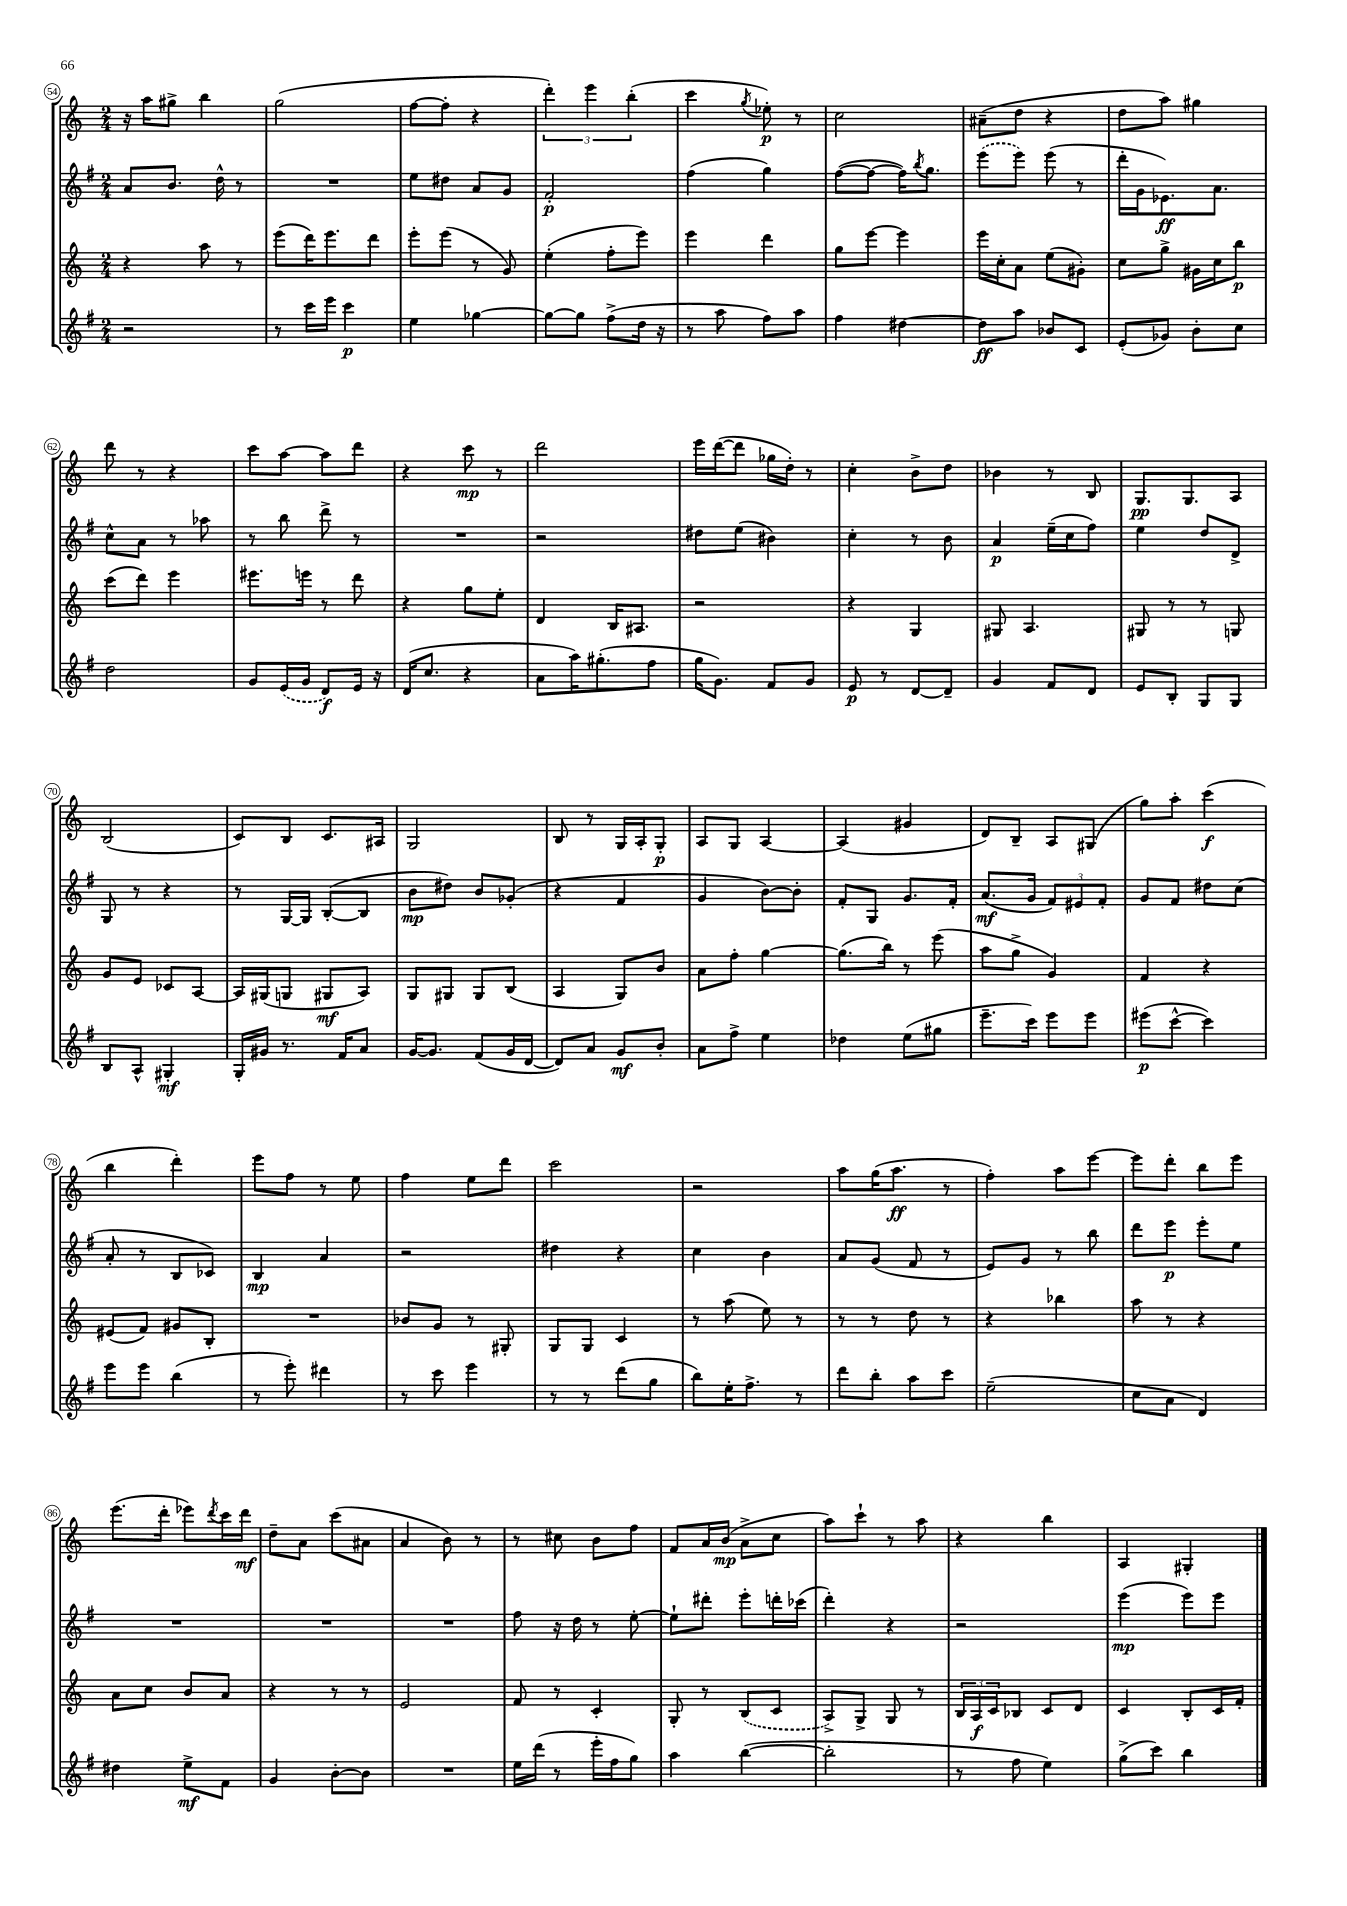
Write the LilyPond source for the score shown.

<<
\new StaffGroup <<
\new Staff = "s0" {
    \clef treble \key c \major \numericTimeSignature \time 2/4
    r16 a''16 gis''8-> b''4 |
    g''2( |
    f''8~ f''8-. r4 |
    \tuplet 3/2 { d'''4-.) e'''4 b''4-.( } |
    c'''4 \acciaccatura { g''8 } ees''8-.\p) r8 |
    c''2 |
    ais'8--( d''8 r4 |
    d''8 a''8) gis''4 |
    d'''8 r8 r4 |
    c'''8 a''8~ a''8 d'''8 |
    r4 c'''8\mp r8 |
    d'''2 |
    e'''16 d'''16~( d'''8 ges''16 d''16-.) r8 |
    c''4-. b'8-> d''8 |
    bes'4 r8 b8 |
    g8.\pp g8. a8 |
    b2( |
    c'8) b8 c'8. ais16 |
    g2 |
    b8 r8 g16 a16-. g8-.\p |
    a8 g8 a4~ |
    a4( gis'4 |
    d'8) b8-- a8 gis8( |
    g''8) a''8-. c'''4\f( |
    b''4 d'''4-.) |
    e'''8 f''8 r8 e''8 |
    f''4 e''8 d'''8 |
    c'''2 |
    r2 |
    a''8 g''16( a''8.\ff r8 |
    f''4-.) a''8 e'''8~ |
    e'''8 d'''8-. b''8 e'''8 |
    e'''8.( d'''16-. ees'''8) \acciaccatura { d'''8 } c'''16 d'''16\mf |
    d''8-- a'8 c'''8( ais'8 |
    a'4 b'8) r8 |
    r8 cis''8 b'8 f''8 |
    f'8 a'16 b'16\mp( a'8-> c''8 |
    a''8) c'''8-! r8 a''8 |
    r4 b''4 |
    a4 gis4-. \bar "|." |
}
\new Staff = "s1" {
    \clef treble \key g \major \numericTimeSignature \time 2/4
    a'8 b'8. d''16-^ r8 |
    R2 |
    e''8 dis''8 a'8 g'8 |
    fis'2-.\p |
    fis''4( g''4) |
    fis''8~( fis''8~ fis''16) \acciaccatura { b''8 } g''8. |
    \once \slurDashed e'''8( e'''8) e'''8( r8 |
    d'''16-. g'16 ees'8.\ff) a'8. |
    c''8-^ a'8 r8 aes''8 |
    r8 b''8 d'''8-> r8 |
    R2 |
    r2 |
    dis''8 e''8( bis'4) |
    c''4-. r8 b'8 |
    a'4\p e''16--( c''16 fis''8) |
    e''4 d''8 d'8-> |
    g8 r8 r4 |
    r8 g16~ g16 b8~-.( b8 |
    b'8\mp dis''8) b'8 ges'8-.( |
    r4 fis'4 |
    g'4 b'8~) b'8-. |
    fis'8-. g8 g'8. fis'16-. |
    a'8.\mf( g'16 \tuplet 3/2 { fis'8) eis'8 fis'8-. } |
    g'8 fis'8 dis''8 c''8( |
    a'8-. r8 b8 ces'8) |
    b4\mp a'4 |
    r2 |
    dis''4 r4 |
    c''4 b'4 |
    a'8 g'8( fis'8 r8 |
    e'8) g'8 r8 b''8 |
    d'''8 e'''8\p e'''8-. e''8 |
    R2 |
    R2 |
    R2 |
    fis''8 r16 d''16 r8 e''8~-. |
    e''8-! dis'''8-. e'''8-. d'''16-. ces'''16( |
    d'''4-.) r4 |
    r2 |
    e'''4\mp( e'''8) e'''8 \bar "|." |
}
\new Staff = "s2" {
    \clef treble \key c \major \numericTimeSignature \time 2/4
    r4 a''8 r8 |
    e'''8( d'''16) e'''8. d'''8 |
    e'''8-. e'''8( r8 g'8) |
    e''4-.( f''8-. e'''8) |
    e'''4 d'''4 |
    g''8 e'''8~ e'''4 |
    e'''16 c''16-. a'8 e''8( gis'8-.) |
    c''8 g''8-> gis'16 c''16 b''8\p |
    c'''8( d'''8) e'''4 |
    eis'''8. e'''16 r8 d'''8 |
    r4 g''8 e''8-. |
    d'4 b16 ais8. |
    r2 |
    r4 g4 |
    gis8 a4. |
    gis8 r8 r8 g8 |
    g'8 e'8 ces'8 a8~ |
    a16 gis16( g8 gis8\mf a8) |
    g8 gis8 gis8 b8( |
    a4 g8) b'8 |
    a'8 f''8-. g''4~ |
    g''8.( b''16) r8 e'''8( |
    a''8 g''8-> g'4) |
    f'4 r4 |
    eis'8( f'8) gis'8 b8-. |
    R2 |
    bes'8 g'8 r8 gis8-. |
    g8 g8 c'4 |
    r8 a''8( e''8) r8 |
    r8 r8 d''8 r8 |
    r4 bes''4 |
    a''8 r8 r4 |
    a'8 c''8 b'8 a'8 |
    r4 r8 r8 |
    e'2 |
    f'8 r8 c'4-. |
    g8-. r8 \once \slurDashed b8( c'8 |
    a8->) g8-> g8 r8 |
    \tuplet 3/2 { b16 a16\f c'16 } bes8 c'8 d'8 |
    c'4 b8-. c'16 f'16-. \bar "|." |
}
\new Staff = "s3" {
    \clef treble \key g \major \numericTimeSignature \time 2/4
    r2 |
    r8 c'''16 e'''16 c'''4\p |
    e''4 ges''4~ |
    ges''8~ ges''8 fis''8->( d''16 r16 |
    r8 a''8 fis''8) a''8 |
    fis''4 dis''4~ |
    dis''8\ff a''8 bes'8 c'8 |
    e'8-.( ges'8) b'8-. c''8 |
    d''2 |
    g'8 \once \slurDashed e'16( g'16 d'8\f) e'16 r16 |
    d'16( c''8. r4 |
    a'8 a''16) gis''8.-.( fis''8 |
    g''16 g'8.) fis'8 g'8 |
    e'8\p r8 d'8~ d'8-- |
    g'4 fis'8 d'8 |
    e'8 b8-. g8 g8 |
    b8 a8-^ gis4-.\mf |
    g16-. gis'16 r8. fis'16 a'8 |
    g'16~ g'8. fis'8( g'16 d'16~ |
    d'8) a'8 g'8\mf b'8-. |
    a'8 fis''8-> e''4 |
    des''4 e''8( gis''8 |
    e'''8.-- c'''16) e'''8 e'''8 |
    eis'''8\p( c'''8~-^ c'''4) |
    e'''8 e'''8 b''4( |
    r8 e'''8-.) dis'''4 |
    r8 c'''8 e'''4 |
    r8 r8 d'''8( g''8 |
    b''8) e''16-. fis''8.-> r8 |
    d'''8 b''8-. a''8 c'''8 |
    e''2--( |
    c''8 a'8 d'4) |
    dis''4 e''8->\mf fis'8 |
    g'4 b'8~-. b'8 |
    R2 |
    e''16 d'''16( r8 e'''16-. fis''16 g''8) |
    a''4 b''4~( |
    b''2-. |
    r8 fis''8 e''4) |
    g''8->( c'''8) b''4 \bar "|." |
}
>>
>>
\layout { \context { \Score currentBarNumber = #54 \override BarNumber.stencil = #(make-stencil-circler 0.1 0.3 ly:text-interface::print) } }
